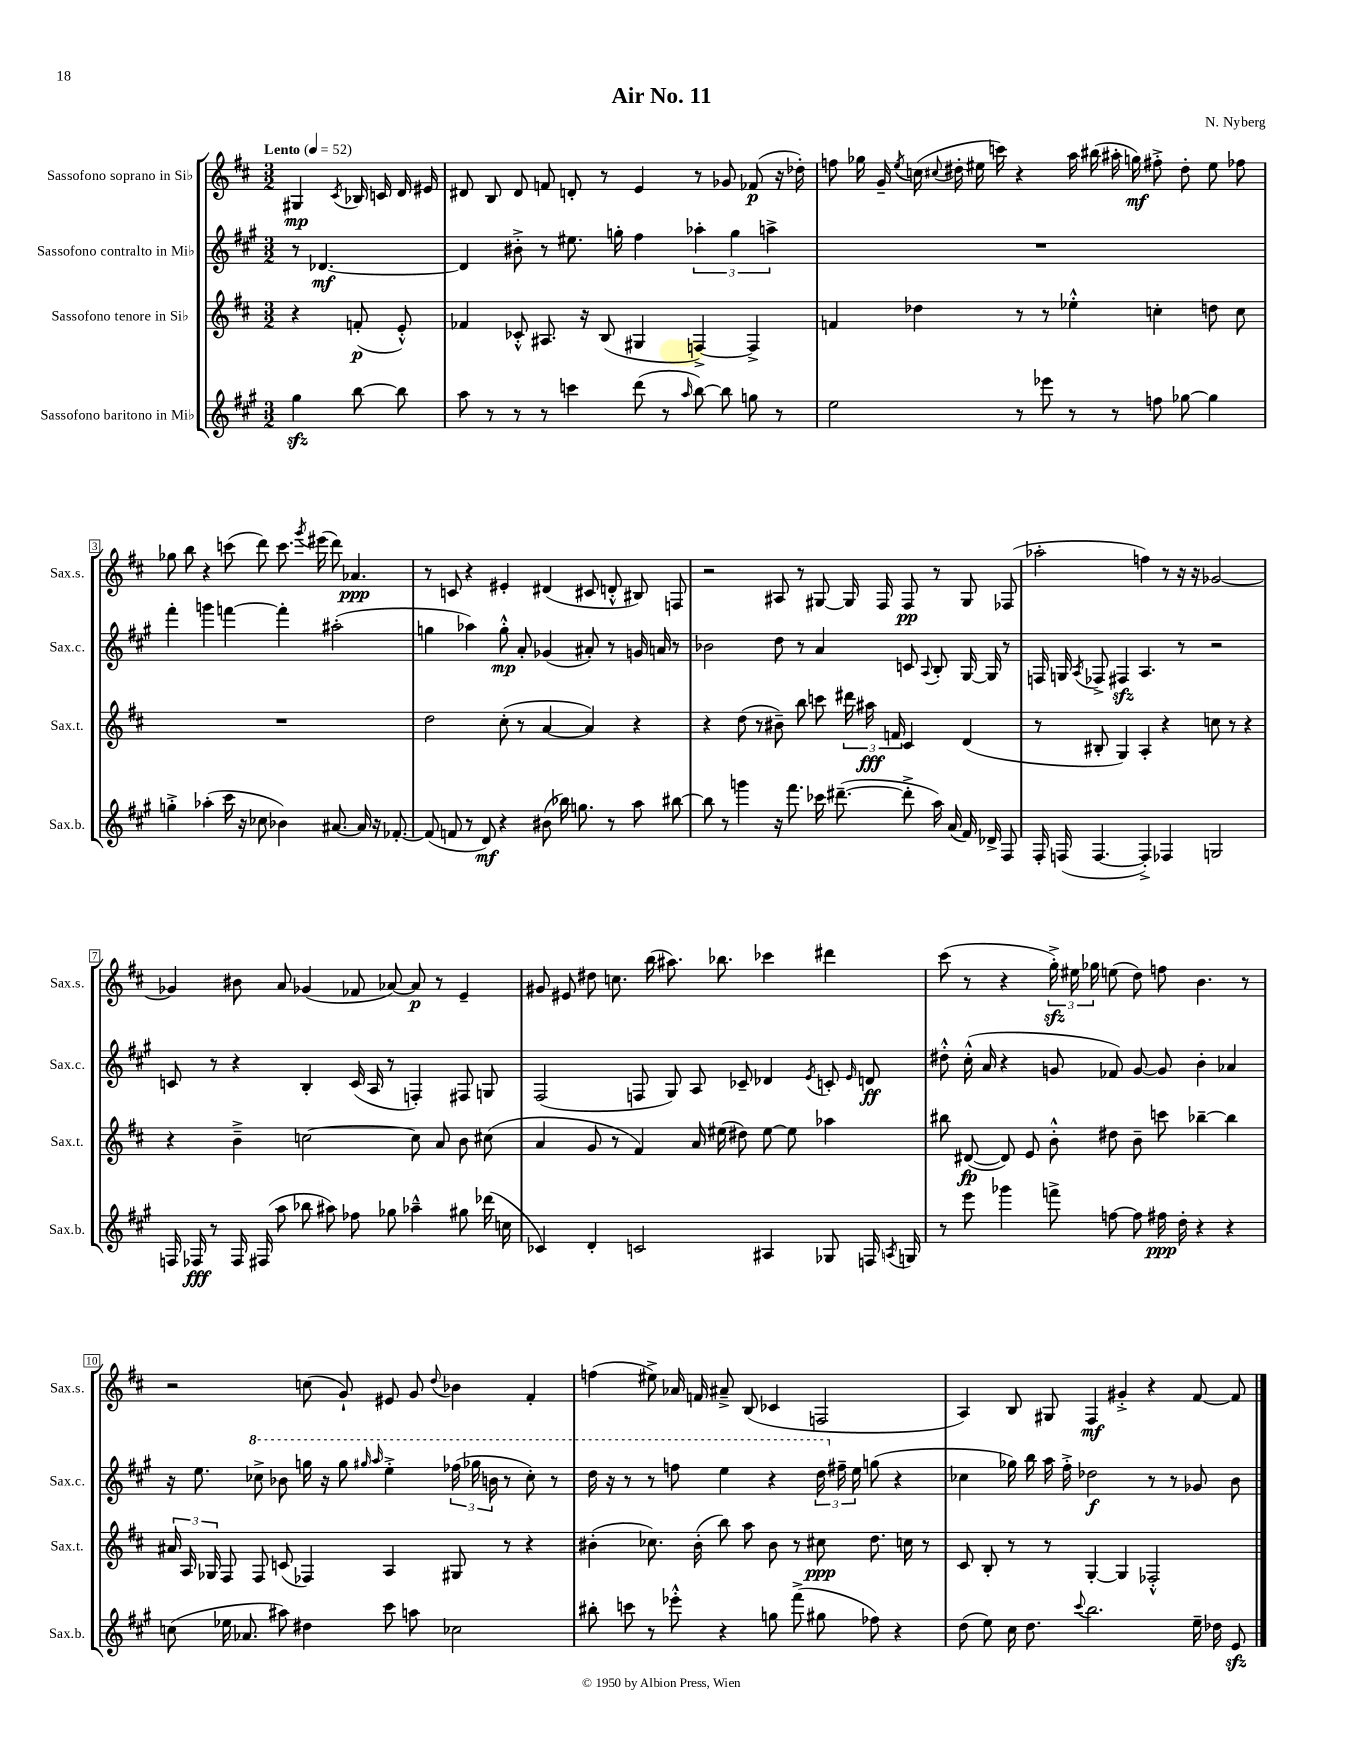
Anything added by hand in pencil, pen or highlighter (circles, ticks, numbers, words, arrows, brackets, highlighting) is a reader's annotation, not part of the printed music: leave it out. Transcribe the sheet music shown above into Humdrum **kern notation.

**kern	**dynam	**kern	**dynam	**kern	**dynam	**kern	**dynam
*part4	*part4	*part3	*part3	*part2	*part2	*part1	*part1
*staff4	*staff4	*staff3	*staff3	*staff2	*staff2	*staff1	*staff1
*I"Sassofono baritono in Mi♭	*	*I"Sassofono tenore in Si♭	*	*I"Sassofono contralto in Mi♭	*	*I"Sassofono soprano in Si♭	*
*I'Sax.b.	*	*I'Sax.t.	*	*I'Sax.c.	*	*I'Sax.s.	*
*clefG2	*	*clefG2	*	*clefG2	*	*clefG2	*
*k[f#c#g#]	*	*k[f#c#]	*	*k[f#c#g#]	*	*k[f#c#]	*
*M3/2	*	*M3/2	*	*M3/2	*	*M3/2	*
*MM52	*	*MM52	*	*MM52	*	*MM52	*
=	=	=	=	=	=	=	=
!	!	!	!	!	!	!LO:TX:a:B:t=Lento	!
4gg#zz\	.	4r	.	8r	.	4G#X/	mp
.	.	.	.	[4.d-X/	mf	.	.
.	.	.	.	.	.	8qc#/	.
[8bb\	.	(8fn'/	p	.	.	16B-X/	.
.	.	.	.	.	.	16cn/	.
8bb\]	.	8e'^^/)	.	.	.	16d/	.
.	.	.	.	.	.	16e#X/	.
=1	=1	=1	=1	=1	=1	=1	=1
8aa\	.	4f-X/	.	4d-/]	.	8d#X/	.
8r	.	.	.	.	.	8B/	.
8r	.	8c-X'^^/	.	8b#X'^\	.	8d#/	.
8r	.	8.A#X/	.	8r	.	8fn/	.
4cccn\	.	.	.	8.ee#X\	.	8dn'/	.
.	.	16r	.	.	.	.	.
.	.	(8B/	.	.	.	8r	.
.	.	.	.	16ggn'\	.	.	.
(8ddd\	.	4G#X/	.	4ff#\	.	4e/	.
8r	.	.	.	.	.	.	.
16qqaa/	.	.	.	.	.	.	.
[8bb\)	.	[4Fn^/)	.	6aa-X'\	.	8r	.
8bb\]	.	.	.	.	.	8g-X/	.
.	.	.	.	6gg\	.	.	.
8ggn\	.	4F^/]	.	.	.	(8f-X/	p
.	.	.	.	6aan^\	.	.	.
8r	.	.	.	.	.	16r	.
.	.	.	.	.	.	16dd-X'\)	.
=2	=2	=2	=2	=2	=2	=2	=2
2ee\	.	4fn/	.	1.r	.	8ffn\	.
.	.	.	.	.	.	16gg-X\	.
.	.	.	.	.	.	16g~/	.
.	.	.	.	.	.	8qee/	.
.	.	4dd-X\	.	.	.	(16ccn\	.
.	.	.	.	.	.	8qqcc#X/	.
.	.	.	.	.	.	16dd#X'\	.
.	.	.	.	.	.	16ee#X\	.
.	.	.	.	.	.	16cccn\)	.
8r	.	8r	.	.	.	4r	.
8eee-X\	.	8r	.	.	.	.	.
8r	.	4ee-X'^^\	.	.	.	16aa\	.
.	.	.	.	.	.	(16bb#X\	.
8r	.	.	.	.	.	16aa#X'\	.
.	.	.	.	.	.	16ggn\)	mf
8ffn\	.	4ccn'\	.	.	.	8ff#X'^\	.
[8gg-X\	.	.	.	.	.	8dd#'\	.
4gg-\]	.	8ddn\	.	.	.	8ee#\	.
.	.	8cc\	.	.	.	8ff-X\	.
!!LO:LB:g=z
=3	=3	=3	=3	=3	=3	=3	=3
4ggn'^\	.	1.r	.	4fff#'\	.	8gg-X\	.
.	.	.	.	.	.	8bb\	.
(4aa-X'\	.	.	.	4gggn\	.	4r	.
16ccc#\	.	.	.	[4fffn\	.	(8cccn\	.
16r	.	.	.	.	.	.	.
8cc-X\	.	.	.	.	.	8ddd\)	.
4b-X\)	.	.	.	4fff'\]	.	8.ccc\	.
.	.	.	.	.	.	8qggg/	.
.	.	.	.	.	.	(16eee#X\	.
[8.a#X/	.	.	.	(2aa#X'\	.	8ddd\)	.
.	.	.	.	.	.	4.a-X/	ppp
16a#/]	.	.	.	.	.	.	.
16r	.	.	.	.	.	.	.
[8.f-X'/	.	.	.	.	.	.	.
=4	=4	=4	=4	=4	=4	=4	=4
(8f-/]	.	2dd\	.	4ggn\	.	8r	.
8fn/	.	.	.	.	.	8cn/	.
8r	.	.	.	4aa-X\)	.	4r	.
8d/)	mf	.	.	.	.	.	.
4r	.	(8cc#'\	.	8gg'^^\	mp	4e#X'/	.
.	.	8r	.	8a'/	.	.	.
(8b#X\	.	[4a/	.	(4g-X/	.	(4d#X/	.
16bb-X\)	.	.	.	.	.	.	.
8.ggn\	.	.	.	.	.	.	.
.	.	4a/])	.	8a#X'/)	.	8c#X/	.
8r	.	.	.	8r	.	8dn'^^/	.
8aa\	.	4r	.	16gn/	.	8B#X/)	.
.	.	.	.	16an/	.	.	.
[8bb#X\	.	.	.	8r	.	8Fn/	.
=5	=5	=5	=5	=5	=5	=5	=5
8bb#\]	.	4r	.	2b-X\	.	2r	.
8r	.	.	.	.	.	.	.
4gggn\	.	(8dd\	.	.	.	.	.
.	.	8r	.	.	.	.	.
16r	.	8b#X~\)	.	8dd\	.	8A#X/	.
8.fff#\	.	.	.	.	.	.	.
.	.	8bb\	.	8r	.	8r	.
16ccc-X\	.	8cccn\	.	4a/	.	[8G#X/	.
([8.ddd#X~\	.	.	.	.	.	.	.
.	.	24ddd#X\	.	.	.	16G#/]	.
.	.	24aa#X\	fff	.	.	.	.
.	.	.	.	.	.	16F#/	.
.	.	24fn/	.	.	.	.	.
8ddd#'^\]	.	4c#/	.	8cn/	.	8F#/	pp
.	.	.	.	8qqA/	.	.	.
16aa\)	.	.	.	8B'/	.	8r	.
(16a/	.	.	.	.	.	.	.
16f#/)	.	(4d/	.	[16G#/	.	8G#/	.
16d-X^/	.	.	.	16G#/]	.	.	.
8F#/	.	.	.	8r	.	(8F-X/	.
=6	=6	=6	=6	=6	=6	=6	=6
16F#'/	.	8r	.	16Fn/	.	2aa-X'\	.
(16Fn/	.	.	.	16Gn/	.	.	.
.	.	.	.	8qA/	.	.	.
[4.F/	.	8B#X'/	.	8F-X^/	.	.	.
.	.	4G/)	.	4F#Xzz/	.	.	.
4F'^/])	.	4A'/	.	4.A/	.	4ffn\)	.
4F-X/	.	4r	.	.	.	8r	.
.	.	.	.	8r	.	16r	.
.	.	.	.	.	.	16r	.
2Gn/	.	8ccn\	.	2r	.	[2g-X/	.
.	.	8r	.	.	.	.	.
.	.	4r	.	.	.	.	.
!!LO:LB:g=z
=7	=7	=7	=7	=7	=7	=7	=7
16Fn/	.	4r	.	8cn/	.	4g-X/]	.
16F-X/	fff	.	.	.	.	.	.
8r	.	.	.	8r	.	.	.
16F-/	.	4b~^\	.	4r	.	8b#X\	.
(16F#X/	.	.	.	.	.	.	.
8aa\	.	.	.	.	.	8a/	.
8bb-X\	.	[2ccn\	.	4B'/	.	(4g-X/	.
8aa#X\)	.	.	.	.	.	.	.
8ff-X\	.	.	.	(16c/	.	8f-X/	.
.	.	.	.	16A/	.	.	.
8gg-X\	.	.	.	8r	.	[8a-X/)	.
4aa-X~^^\	.	8cc\]	.	4Fn'/)	.	8a-/]	p
.	.	8a/	.	.	.	8r	.
8gg#X\	.	8b\	.	8F#X/	.	4e~/	.
(16ddd-X\	.	(8cc#X\	.	8Gn/	.	.	.
16ccn\	.	.	.	.	.	.	.
=8	=8	=8	=8	=8	=8	=8	=8
4c-X/)	.	4a/	.	(2F#/	.	8g#X/	.
.	.	.	.	.	.	8e#X/	.
4d'/	.	8g/	.	.	.	8dd#X\	.
.	.	8r	.	.	.	8.ccn\	.
2cn/	.	4f#/)	.	8Fn/	.	.	.
.	.	.	.	.	.	(16bb\	.
.	.	.	.	8G#/)	.	8.aa#X\)	.
.	.	16a/	.	8A/	.	.	.
.	.	(16ee#X\	.	.	.	8.bb-X\	.
.	.	8dd#X\)	.	8c-X~/	.	.	.
4A#X/	.	[8ee#\	.	4d-X/	.	4ccc-X\	.
.	.	8ee#\]	.	.	.	.	.
.	.	.	.	8qe/	.	.	.
8G-X/	.	4aa-X\	.	8cn'/	.	4ddd#X\	.
.	.	.	.	16qqe/	.	.	.
16Fn/	.	.	.	8dn/	ff	.	.
8qAn/	.	.	.	.	.	.	.
16Gn/	.	.	.	.	.	.	.
=9	=9	=9	=9	=9	=9	=9	=9
8r	.	8bb#X\	.	8dd#X'^^\	.	(8ccc#\	.
8eee\	.	([8d#X/	fp	(16cc#'^^\	.	8r	.
.	.	.	.	16a/	.	.	.
4ggg-X\	.	8d#/])	.	4r	.	4r	.
.	.	8e/	.	.	.	.	.
8fffn^\	.	8b'^^\	.	8gn/	.	24ggzz'^\)	.
.	.	.	.	.	.	24ee#X\	.
.	.	.	.	.	.	24gg-X\	.
[8ffn\	.	8dd#X\	.	8f-X/)	.	(8een\	.
8ff\]	.	8b~\	.	[8g/	.	8dd\)	.
16ff#X\	ppp	8cccn\	.	8g/]	.	8ffn\	.
16dd'\	.	.	.	.	.	.	.
4r	.	[4bb-X~\	.	4b'\	.	4.b\	.
4r	.	4bb-\]	.	4a-X/	.	.	.
.	.	.	.	.	.	8r	.
!!LO:LB:g=z
=10	=10	=10	=10	=10	=10	=10	=10
(8ccn\	.	24a#X/	.	16r	.	2r	.
.	.	24A/	.	.	.	.	.
.	.	.	.	8.ee\	.	.	.
.	.	24G-X/	.	.	.	.	.
16ee-X\	.	8F#/	.	.	.	.	.
8.a-X/	.	.	.	.	.	.	.
*	*	*	*	*8va	*	*	*
.	.	8F#/	.	8ccc-X^\	.	.	.
8aa#X\)	.	(8cn/	.	8bb-X\	.	.	.
4dd#X\	.	4F-X/)	.	16gggn\	.	(8ccn\	.
.	.	.	.	16r	.	.	.
.	.	.	.	8ggg\	.	8g`/)	.
.	.	.	.	16qqggg#X/	.	.	.
.	.	.	.	16qqaaa/	.	.	.
8ccc#\	.	4A/	.	4eee'^\	.	8e#X/	.
8aan\	.	.	.	.	.	8g/	.
.	.	.	.	.	.	8qqdd/	.
2cc-X\	.	8G#X/	.	(24fff-X\	.	4b-X\	.
.	.	.	.	24ggg-X\	.	.	.
.	.	.	.	24bbn\	.	.	.
.	.	8r	.	8r	.	.	.
.	.	4r	.	8ccc-'\)	.	4f#'/	.
.	.	.	.	8r	.	.	.
=11	=11	=11	=11	=11	=11	=11	=11
8bb#X'\	.	(4b#X'\	.	16ddd\	.	(4ffn\	.
.	.	.	.	16r	.	.	.
8cccn\	.	.	.	8r	.	.	.
8r	.	8.cc-X\)	.	8r	.	8ee#X^\)	.
8eee-X'^^\	.	.	.	8fffn\	.	16a-X/	.
.	.	(16b#'\	.	.	.	16fn/	.
4r	.	8bb\)	.	4eee\	.	8a#X~^/	.
.	.	8aa\	.	.	.	(8B/	.
8ggn\	.	8b#\	.	4r	.	4c-X/	.
(8fff#^\	.	8r	.	.	.	.	.
8gg#X\	.	8cc#X\	ppp	24ddd\	.	2Fn/	.
*	*	*	*	*X8va	*	*	*
.	.	.	.	24ff#X~\	.	.	.
.	.	.	.	24ee\	.	.	.
8ff-X\)	.	8.dd\	.	(8ggn\	.	.	.
4r	.	.	.	4r	.	.	.
.	.	16ccn\	.	.	.	.	.
.	.	8r	.	.	.	.	.
=12	=12	=12	=12	=12	=12	=12	=12
(8dd\	.	8c#/	.	4cc-X\	.	4A/)	.
8ee\)	.	8B'/	.	.	.	.	.
16cc#\	.	8r	.	16gg-X\)	.	8B/	.
8.dd\	.	.	.	16bb\	.	.	.
.	.	8r	.	16aa\	.	8G#X/	.
.	.	.	.	16ff#'^\	.	.	.
8qqccc#/	.	.	.	.	.	.	.
2.bb\	.	[4G'/	.	2dd-X\	f	4F#/	mf
.	.	4G/]	.	.	.	4g#X'^/	.
.	.	2F-X'^^/	.	8r	.	4r	.
.	.	.	.	8r	.	.	.
16ee~\	.	.	.	8g-X/	.	[8f#/	.
16dd-X\	.	.	.	.	.	.	.
8ezz/	.	.	.	8b\	.	8f#/]	.
==	==	==	==	==	==	==	==
*-	*-	*-	*-	*-	*-	*-	*-
